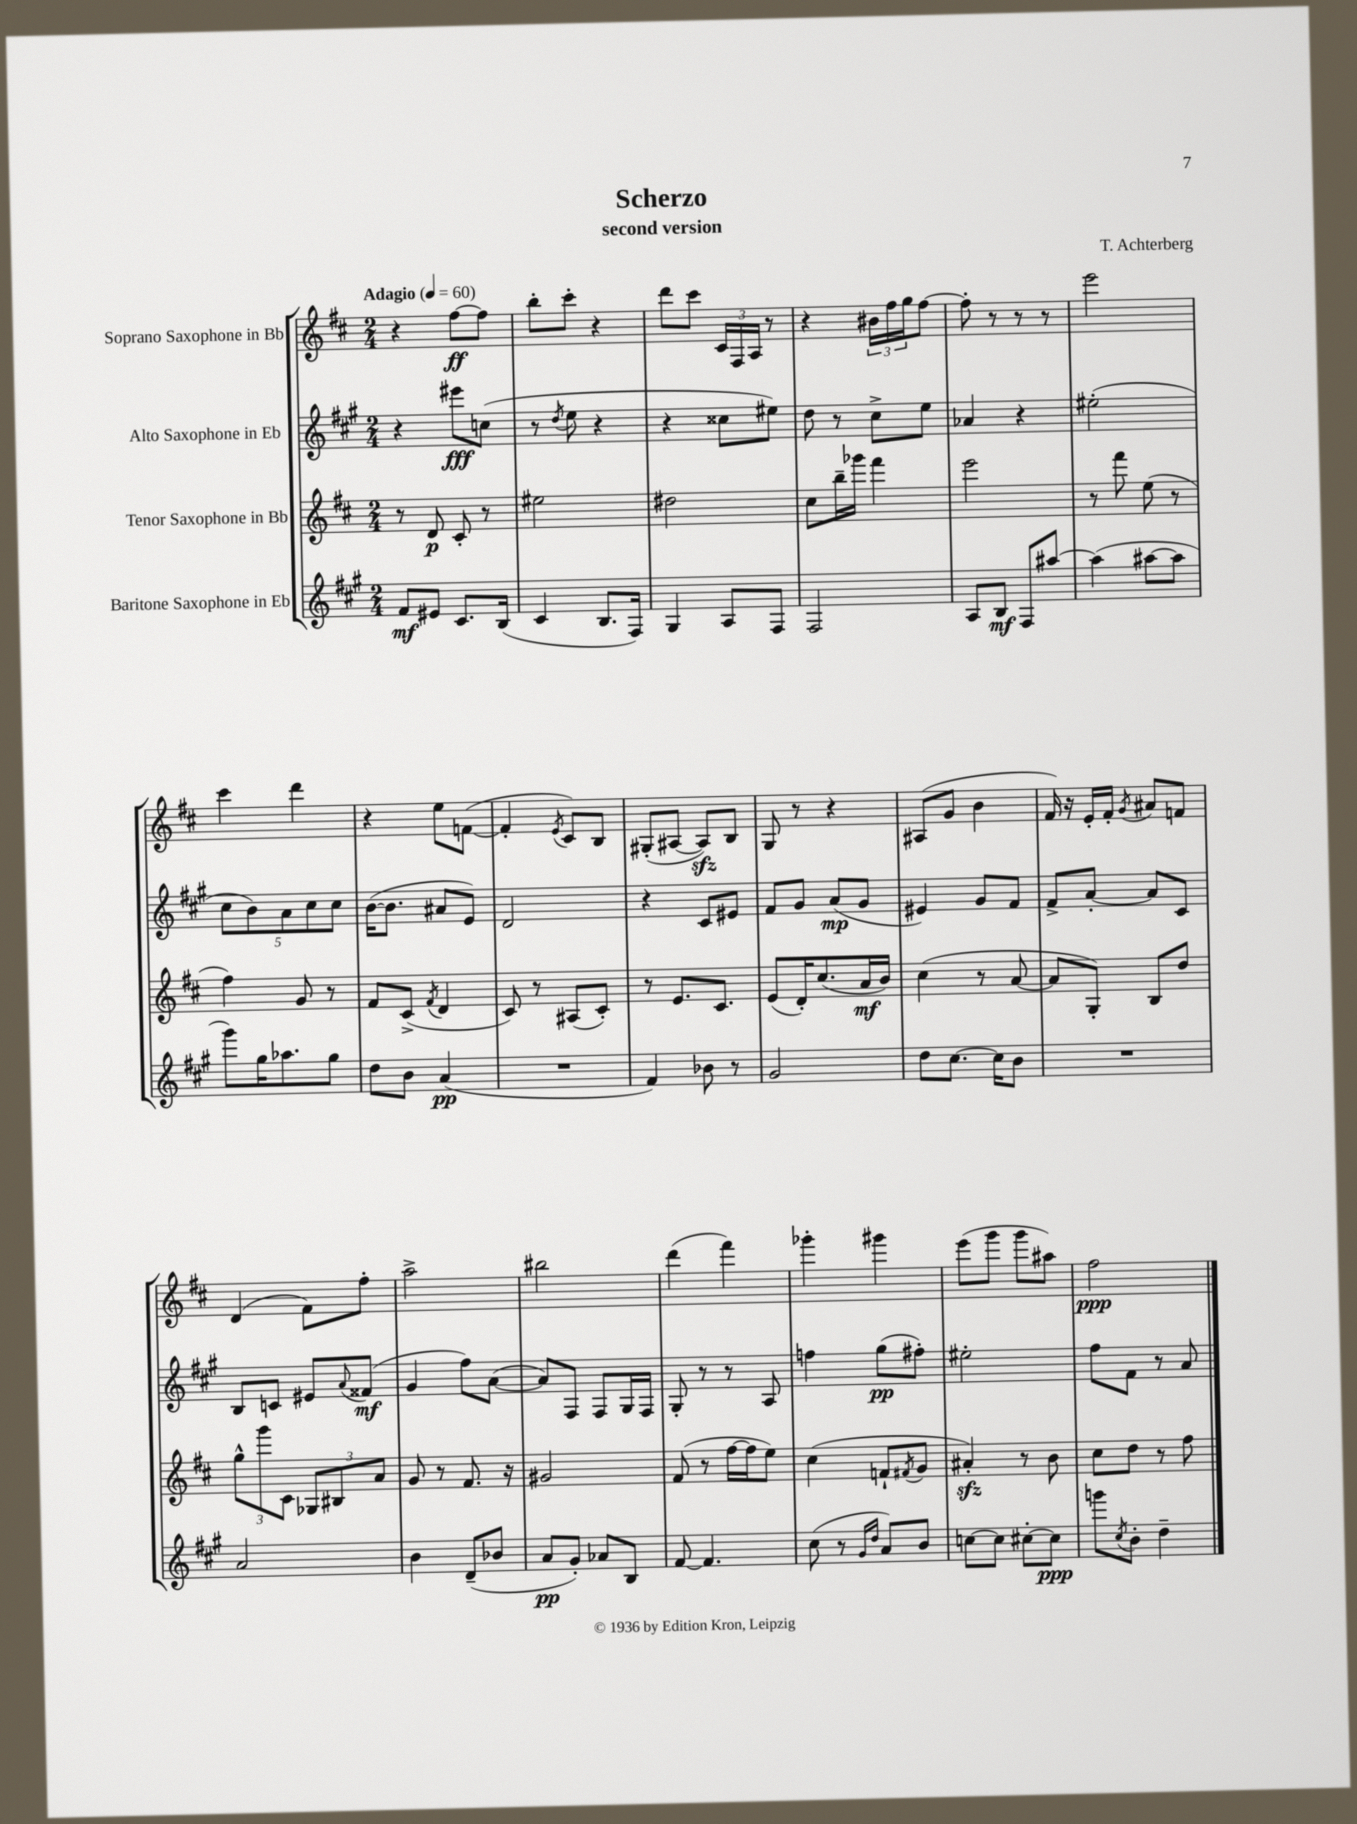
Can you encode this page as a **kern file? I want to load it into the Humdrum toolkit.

**kern	**kern	**kern	**kern
*staff4	*staff3	*staff2	*staff1
*clefG2	*clefG2	*clefG2	*clefG2
*k[f#c#g#]	*k[f#c#]	*k[f#c#g#]	*k[f#c#]
*M2/4	*M2/4	*M2/4	*M2/4
*MM60	*MM60	*MM60	*MM60
8f#	8r	4r	4r
8e#	8d	.	.
8.c#	8c#'	8eee#	[8ff#
.	8r	(8cc	8ff#]
(16B	.	.	.
=	=	=	=
4c#	2ee#	8r	8bb'
.	.	8qdd	.
.	.	8ee	8ccc#'
8.B	.	4r	4r
16F#)	.	.	.
=	=	=	=
4G#	2dd#	4r	8ddd
.	.	.	8ccc#
8A	.	8cc##	24c#
.	.	.	24F#
.	.	.	24A
8F#	.	8ee#)	8r
=	=	=	=
2F#	8cc#	8dd	4r
.	16bb~	8r	.
.	16ggg-	.	.
.	4fff#	8cc#^	24b#
.	.	.	24ff#
.	.	.	24gg
.	.	8ee	[8ff#
=	=	=	=
8A	2eee	4a-	8ff#']
8B	.	.	8r
8F#	.	4r	8r
[8aa#	.	.	8r
=	=	=	=
(4aa#]	8r	(2ee#'	2eee
.	8fff#	.	.
[8aa#	(8ee	.	.
8aa#]	8r	.	.
=	=	=	=
8ggg#)	4ff#)	10cc#	4ccc#
.	.	10b)	.
16gg#	.	.	.
8.aa-	.	.	.
.	.	10a	.
.	8g	.	4ddd
.	.	10cc#	.
8gg#	8r	.	.
.	.	10cc#	.
=	=	=	=
8dd	8f#	([16b	4r
.	.	8.b]	.
8b	(8c#^	.	.
.	8qf#	.	.
(4a	4d	8a#	8ee
.	.	8e)	([8f
=	=	=	=
2r	8c#)	2d	4f']
.	8r	.	.
.	.	.	8qe
.	(8A#	.	8c#)
.	8c#')	.	8B
=	=	=	=
4f#)	8r	4r	(8G#'
.	8.e	.	[8A#
8b-	.	8c#	8A#])
.	8.c#	.	.
8r	.	8e#	8B
=	=	=	=
2g#	(8e	8f#	8G
.	16d')	8g#	8r
.	(8.cc#	.	.
.	.	(8a	4r
.	16a	8g#	.
.	16b)	.	.
=	=	=	=
8dd	(4cc#	4e#)	(8A#
[8.cc#	.	.	8g
.	8r	8g#	4b
16cc#]	.	.	.
8b	[8a	8f#	.
=	=	=	=
2r	8a]	8f#^	16f#)
.	.	.	16r
.	8G')	[8a'	16e'
.	.	.	16f#'
.	.	.	8qg
.	8B	8a]	8a#
.	8dd	8c#	8f
=	=	=	=
2a	12gg^^	8B	(4d
.	12ggg	.	.
.	.	8c	.
.	12c#	.	.
.	12G-	8e#	8f#)
.	12B#	.	.
.	.	8qqa	.
.	.	(8f##	8ff#'
.	12a	.	.
=	=	=	=
4b	8g	4g#	2aa^
.	8r	.	.
(8d~	8.f#	8ff#)	.
8b-	.	([8a	.
.	16r	.	.
=	=	=	=
8a	2g#	8a])	2bb#
8g#')	.	8F#	.
8a-	.	8F#	.
8B	.	16G#	.
.	.	16F#	.
=	=	=	=
[8f#	(8f#	8G#'	(4ddd
4.f#]	8r	8r	.
.	[16ff#	8r	4fff#)
.	16ff#]	.	.
.	8ee)	8A	.
=	=	=	=
(8cc#	(4cc#	4ff	4ggg-'
8r	.	.	.
16qqg#	.	.	.
16qqdd	.	.	.
8a)	8f`	(8gg#	4ggg#
.	8qf#	.	.
8b	8g	8ff#')	.
=	=	=	=
[8cc	4a#')	2ee#'	(8eee
8cc]	.	.	8ggg
[8cc#'	8r	.	8ggg
8cc#]	8b	.	8aa#)
=	=	=	=
8ggg	8cc#	8ff#	2ff#
8qcc#	.	.	.
8b'	8dd	8f#	.
4dd~	8r	8r	.
.	8ff#	8a	.
==	==	==	==
*-	*-	*-	*-
